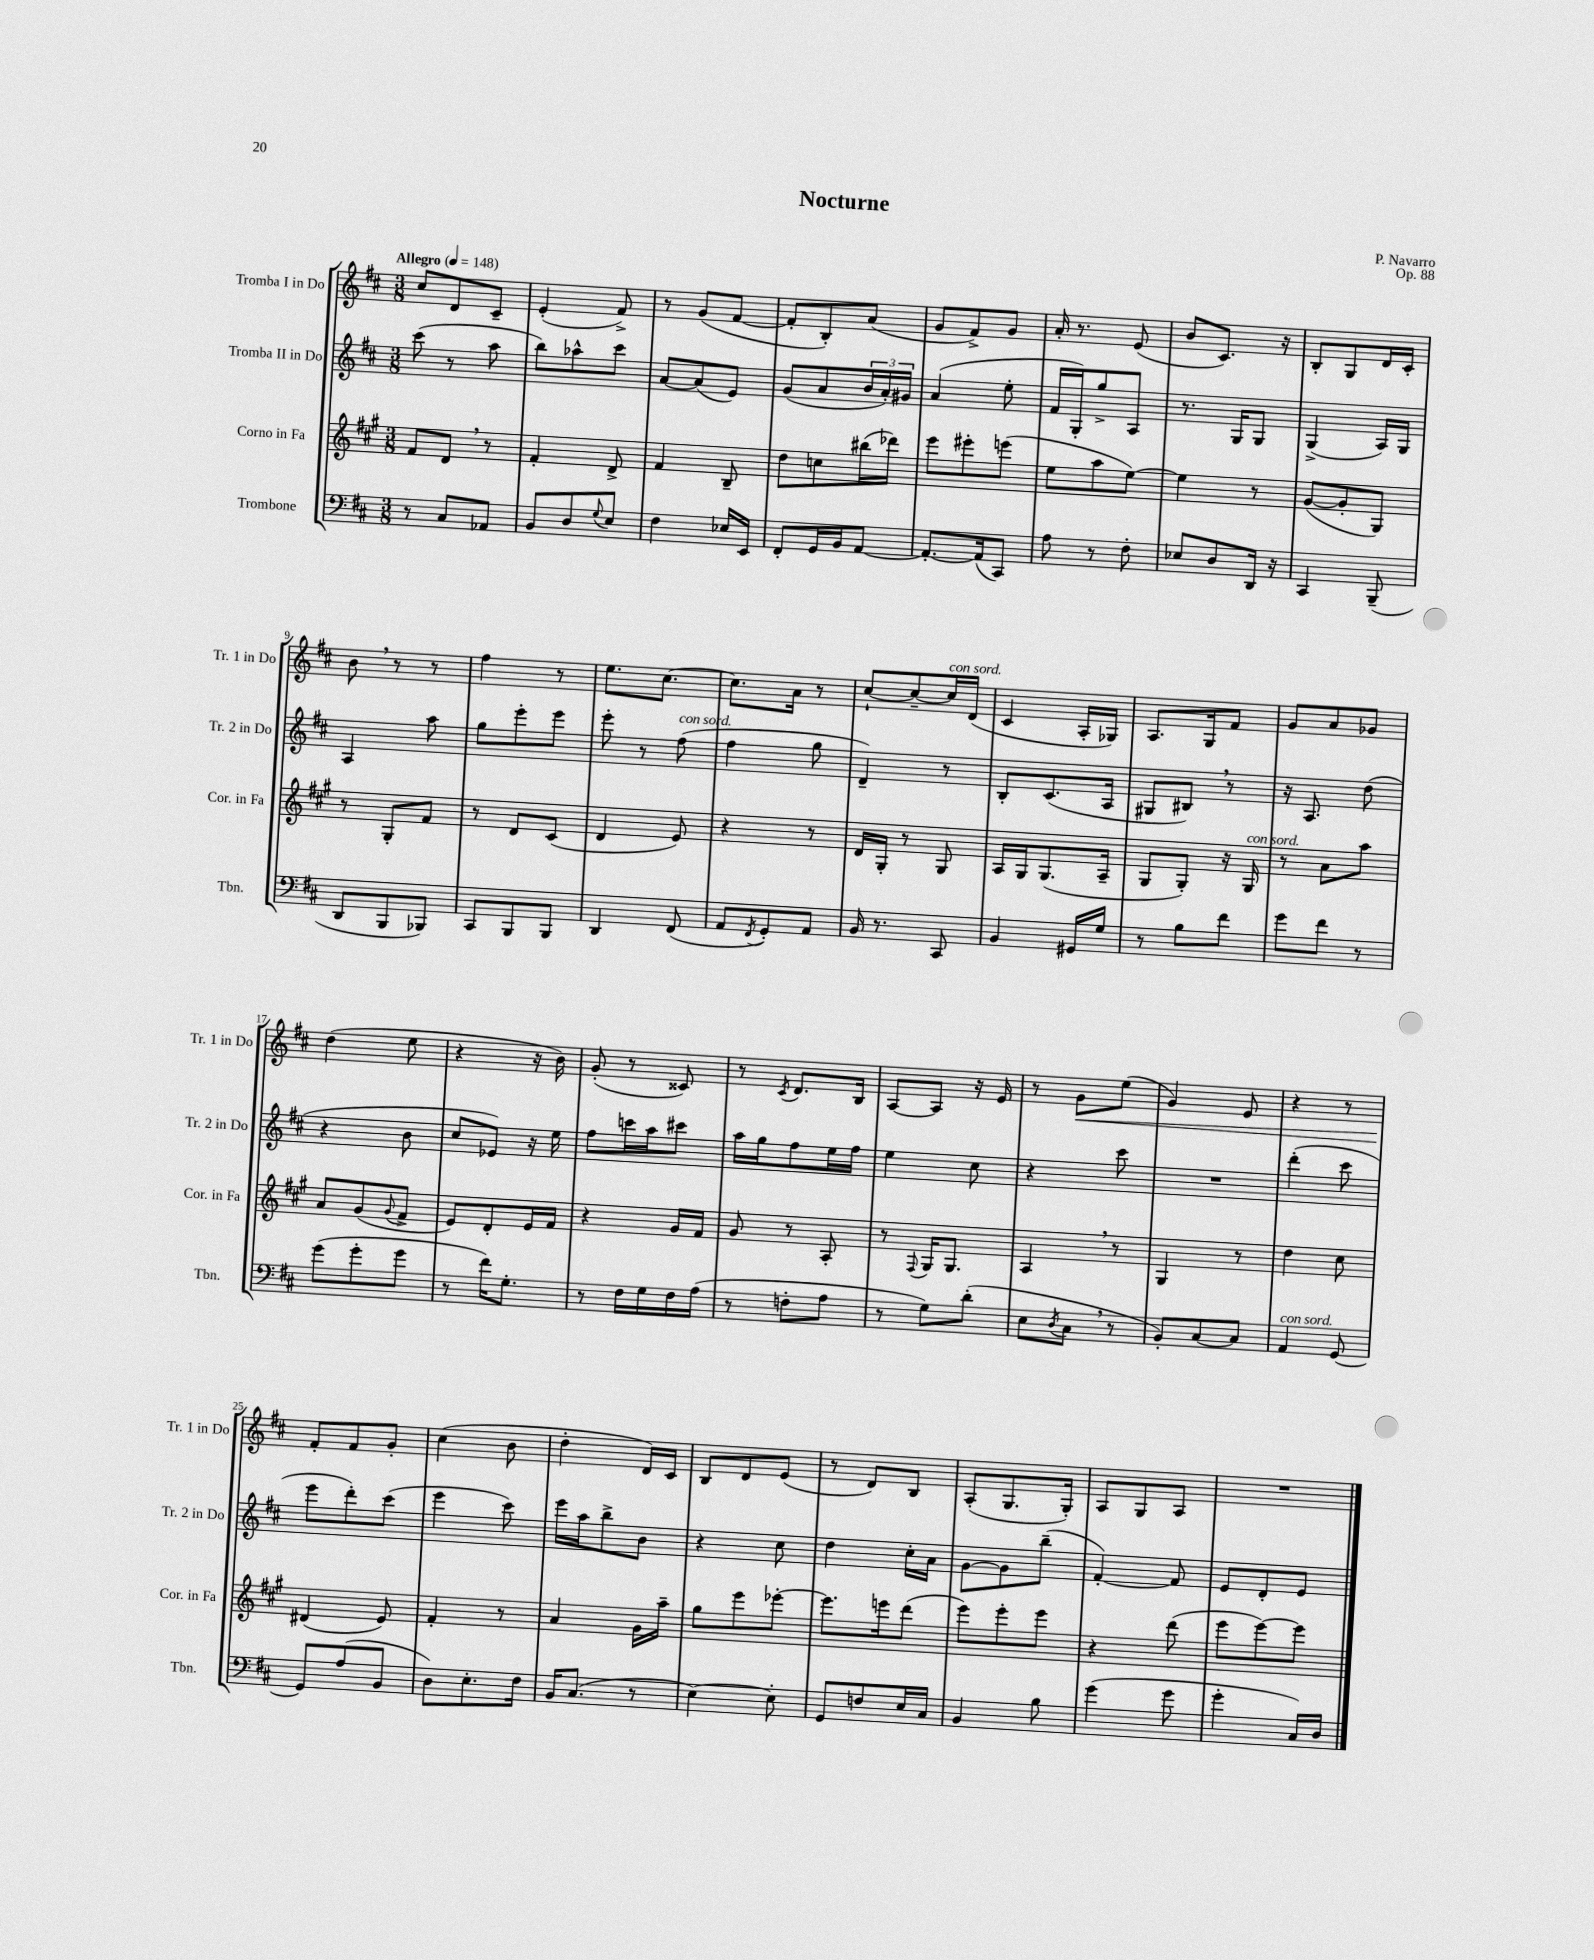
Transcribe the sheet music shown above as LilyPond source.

\header { title = "Nocturne" composer = "P. Navarro" opus = "Op. 88" }
<<
\new StaffGroup <<
\new Staff = "s0" \with { instrumentName = "Tromba I in Do" shortInstrumentName = "Tr. 1 in Do" } {
    \clef treble \key d \major \numericTimeSignature \time 3/8 \tempo "Allegro" 4 = 148
    cis''8 d'8 cis'8-- |
    e'4-.( fis'8->) |
    r8 g'8( fis'8~ |
    fis'8-. b8-.) a'8( |
    g'8 fis'8->) g'8 |
    a'16-. r8. e'8( |
    b'8 cis'8.) r16 |
    b8-. g8 d'16 cis'16-. |
    b'8 \breathe r8 r8 |
    fis''4 r8 |
    e''8. cis''8.~ |
    cis''8. a'16 r8 |
    cis''8~-! cis''8~-- cis''16^\markup { \italic "con sord." } d'16( |
    cis'4 a16-. ges16) |
    a8. g16 fis'8 |
    g'8 a'8 ges'8 |
    d''4( e''8 |
    r4 r16 b'16) |
    g'8-.( r8 cisis'8) |
    r8 \acciaccatura { cis'8 } d'8. b16 |
    a8~ a8 r16 e'16 |
    r8 g'8\< e''8( |
    g'4) e'8 |
    r4 r8 |
    fis'8-.\! fis'8 g'8-. |
    cis''4( b'8 |
    d''4-. d'16) cis'16 |
    b8 d'8 e'8( |
    r8 d'8) b8 |
    a8-.( g8. g16-.) |
    a8 g8 a8 |
    R4. \bar "|." |
}
\new Staff = "s1" \with { instrumentName = "Tromba II in Do" shortInstrumentName = "Tr. 2 in Do" } {
    \clef treble \key d \major \numericTimeSignature \time 3/8
    cis'''8( r8 a''8 |
    b''8) aes''8-^ cis'''8 |
    a'8~ a'8( e'8) |
    g'8( a'8 \tuplet 3/2 { b'16 a'16-.) gis'16 } |
    a'4( e''8-. |
    fis'16 g16-.) g''8-> a8 |
    r8. g16 g8 |
    g4->( a16) g16 |
    a4 a''8 |
    g''8 e'''8-. e'''8 |
    e'''8-. r8 fis''8^\markup { \italic "con sord." }( |
    fis''4 g''8 |
    d'4--) r8 |
    b8-. cis'8.( a16 |
    gis8 bis8) \breathe r8 |
    r16 a8. d''8( |
    r4 b'8 |
    cis''8 ees'8) r16 e''16 |
    fis''8 c'''16 a''16 cis'''8 |
    a''16 g''16 fis''8 e''16 fis''16 |
    e''4 cis''8 |
    r4 cis'''8 |
    R4. |
    d'''4-.( cis'''8 |
    e'''8 d'''8-.) cis'''8( |
    e'''4 cis'''8) |
    e'''16 a''16 b''8-> b'8 |
    r4 cis''8 |
    d''4 cis''16-. a'16 |
    g'8~ g'8 b''8--( |
    fis'4~-.) fis'8 |
    e'8 d'8-. e'8 \bar "|." |
}
\new Staff = "s2" \with { instrumentName = "Corno in Fa" shortInstrumentName = "Cor. in Fa" } {
    \clef treble \key a \major \numericTimeSignature \time 3/8
    fis'8 d'8 \breathe r8 |
    fis'4-. d'8-> |
    fis'4 b8-- |
    d''8 c''8 bis''16( des'''16) |
    e'''8 eis'''8-. e'''8( |
    e''8 a''8 e''8~) |
    e''4 r8 |
    gis'8~( gis'8-. gis8) |
    r8 gis8-. fis'8 |
    r8 d'8 cis'8( |
    d'4 e'8) |
    r4 r8 |
    d'16 gis16-. r8 gis8 |
    a16 gis16 gis8.( a16-- |
    gis8 gis8-.) r16 gis16^\markup { \italic "con sord." } |
    r8 a'8 a''8 |
    a'8 gis'8( \appoggiatura { gis'8 } fis'8-> |
    e'8) d'8-. e'16 fis'16 |
    r4 gis'16 fis'16 |
    gis'8 r8 a8-. |
    r8 \appoggiatura { fis8 } gis16 gis8. |
    a4 \breathe r8 |
    gis4 r8 |
    d''4 cis''8 |
    dis'4( e'8) |
    fis'4-. r8 |
    a'4 gis'16 a''16-- |
    gis''8 e'''8 ees'''8~-. |
    ees'''8. e'''16 d'''8( |
    e'''8) e'''8-. e'''8 |
    r4 d'''8( |
    e'''8 e'''8~) e'''8 \bar "|." |
}
\new Staff = "s3" \with { instrumentName = "Trombone" shortInstrumentName = "Tbn." } {
    \clef bass \key d \major \numericTimeSignature \time 3/8
    r8 cis8 aes,8 |
    b,8 d8 \appoggiatura { g8 } e8 |
    fis4 ees16 e,16 |
    fis,8-. g,16 b,16 a,8~ |
    a,8.~-. a,16( cis,8) |
    a8 r8 fis8-. |
    ees8 d8 d,16 r16 |
    cis,4 b,,8--( |
    d,8 b,,8 bes,,8) |
    cis,8 b,,8 b,,8 |
    d,4 fis,8( |
    a,8 \acciaccatura { fis,8 } g,8-.) a,8 |
    b,16 r8. cis,8 |
    b,4 gis,16 g16 |
    r8 b8 fis'8 |
    g'8 fis'8 r8 |
    g'8( g'8-. g'8 |
    r8 fis'16) g8.-. |
    r8 fis16 g16 fis16 a16( |
    r8 f8-. a8 |
    r8 g8) d'8-.( |
    e8 \acciaccatura { d8 } cis8 \breathe r8 |
    b,8-.) cis8~ cis8 |
    a,4^\markup { \italic "con sord." } g,8~ |
    g,8 a8( b,8 |
    d8) e8.-. fis16 |
    b,16 cis8.( r8 |
    e4~) e8-. |
    g,8 f8 e16 cis16 |
    b,4 b8 |
    g'4( g'8 |
    g'4-. cis16) d16 \bar "|." |
}
>>
>>
